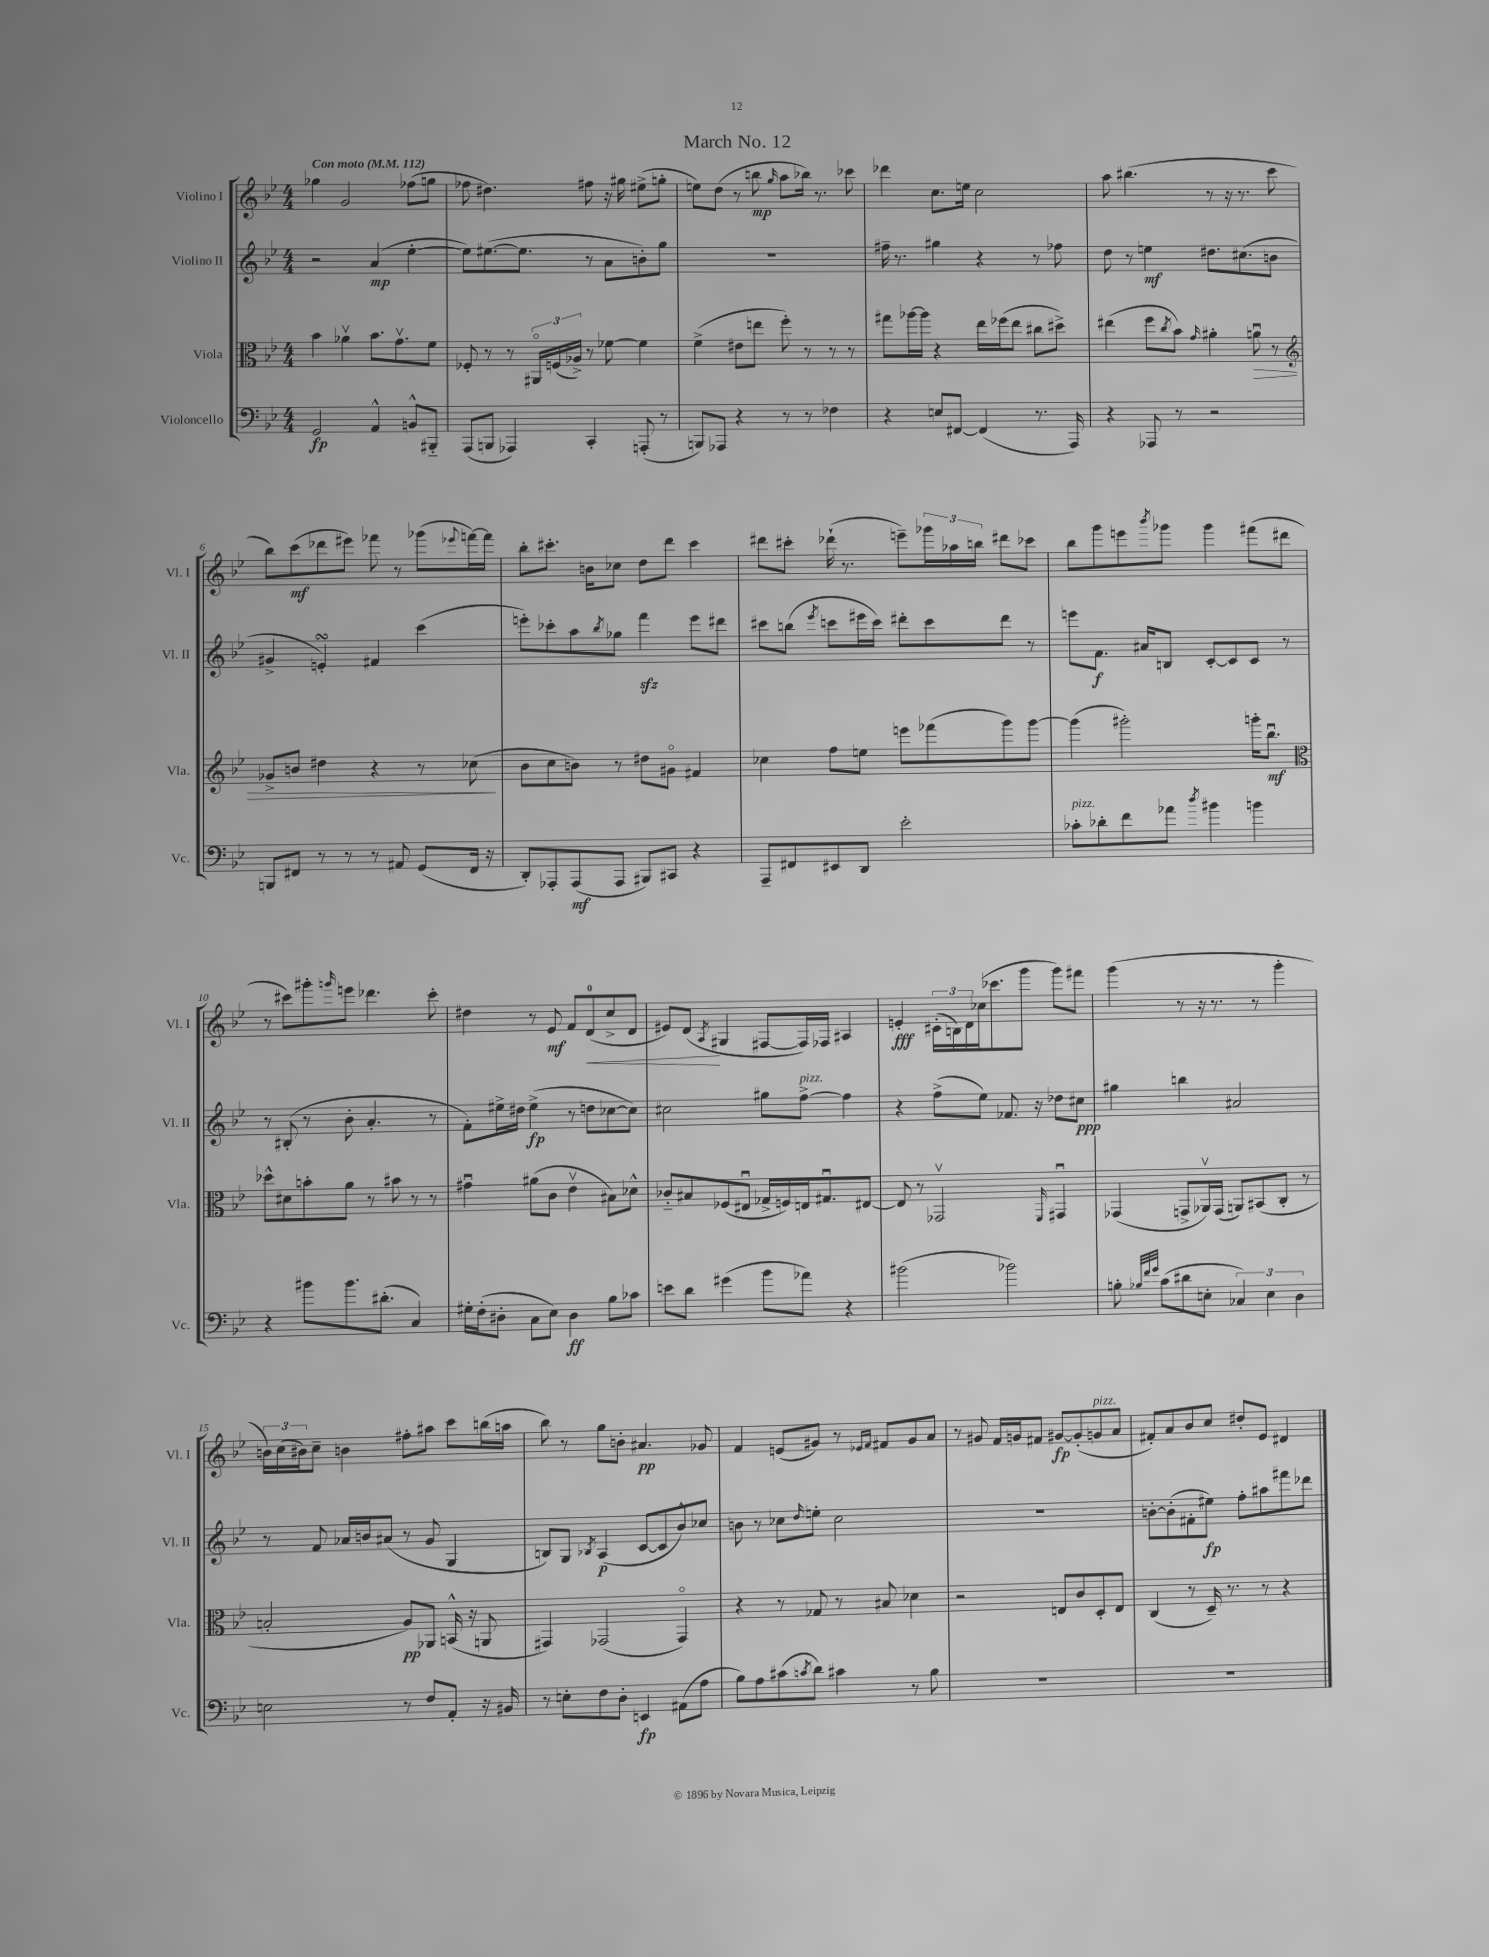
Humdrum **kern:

**kern	**kern	**kern	**kern
*staff4	*staff3	*staff2	*staff1
*clefF4	*clefC3	*clefG2	*clefG2
*k[b-e-]	*k[b-e-]	*k[b-e-]	*k[b-e-]
*M4/4	*M4/4	*M4/4	*M4/4
*MM112	*MM112	*MM112	*MM112
2GG/	4b-\	2r	4gg-\
.	4a-v\	.	2g/
4AA^^/	8.b-\L	(4a/	.
.	8.gv\	.	.
8BB^^/L	.	[4ee-'\	(8ff-\L
8BBB#'~/J	8f\J	.	8gg\J
=	=	=	=
(8AAA/L	8F-'/	8ee-\]L)	8ff-\
8BBB/J	8r	([8.ee#\	4.dd#\)
4AAA-/)	8r	.	.
.	.	8.ee#\]J	.
.	24AA#o/LL	.	.
.	(24F/	.	.
.	24A-^/JJ)	.	.
4CC'/	8r	8r	8ff#\
.	[8f-\	8a\L	16r
.	.	.	16gg#\
(8AAA'/	4f-\]	8b'\)	(8ee#^\L
8r	.	8gg\J	8gg'\J
=	=	=	=
8BBB/L)	(4f^\	1r	8ee\L)
8AAA-/J	.	.	(8dd\J
4r	8e#\L	.	8r
.	8ee\J	.	8bb\
.	.	.	16qqgg/
8r	8ff'\)	.	8aa\L
8r	8r	.	16bb-\Jk)
.	.	.	8.r
4F-\	8r	.	.
.	8r	.	8ccc-\
=	=	=	=
4r	8gg#\L	16ff#~\	4ddd-\
.	.	8.r	.
.	[16aa-\L	.	.
.	16aa-\]JJ	.	.
8E/L	4r	4gg#\	8.cc\L
[8FF#/J	.	.	.
.	.	.	16ee\Jk
(4FF#/]	16ee-\LL	4r	2cc\
.	(16ff-\J	.	.
.	8ee-\J	.	.
8.r	8cc#\L	8r	.
.	8dd#^\J)	8ff-\	.
16AAA/)	.	.	.
=	=	=	=
4r	(4ee#\	8dd\	8aa\
.	.	8r	(4.bb#\
8AAA-/	8ff\L	4ee\	.
.	8qcc/	.	.
8r	8b-\J)	.	.
.	16qqg/	.	.
2r	4a#'\	8.dd#\L	8r
.	.	.	16r
.	.	(8.cc#\	8.r
.	8au\	.	.
.	8r	8b\J	8ccc\
=	=	=	=
*	*clefG2	*	*
8BBB/L	8g-^/L	4g#^/	8bb-\L)
8FF#/J	8b/J	.	(8ccc\
8r	4dd#\	4e'/)	8ddd-\
8r	.	.	8eee#\J)
8r	4r	4f#/	8fff-\
8AA#/	.	.	8r
(8GG/L	8r	(4ccc\	(8ggg-\L
.	.	.	8qqeee-/
16FF#/Jk	(8cc-\	.	[16fff\L)
16r	.	.	16fff\]JJ
=	=	=	=
8DD'/L)	8b-\L	8eee'\L)	8bb-'\L
8AAA-'/	8cc\	8ccc-'\	8.ccc#'\J
(8AAA-/	8b\J)	8aa\	.
.	.	.	16b\LK
.	.	8qbb-/	.
8AAA-/J	8r	8gg-\J	8cc-\J
8BBB#/L)	8dd#\L	4fff\	8dd\L
8CC#/J	8g#o\J	.	8ddd\J
4r	4f#/	8eee\L	4ccc#\
.	.	8ddd#\J	.
=	=	=	=
8AAA~/L	4cc-\	8ccc#\L	8ddd#\L
8FF#/	.	(8bb\J	8ccc#'\J
.	.	8qeee-/	.
8EE#/	8ff\L	8ccc\L	(16ddd-`\
.	.	.	8.r
8DD/J	8ee\J	16eee#\L	.
.	.	16ccc\JJ)	.
2e-'\	8eee\L	8ddd#'\L	8eee~\L)
.	(8fff-\	8ccc\	24ggg-\L
.	.	.	24aa-\
.	.	.	24bb\JJ
.	8ggg\)	8ddd#\J	8ddd#\L
.	[8ggg\J	8r	8ccc-\J
=	=	=	=
8c-'\L	(4ggg\]	8eee\L	8bb-\L
8d-'\	.	8.f\J	8ggg\
8f\	2ggg#'\)	.	8eee\
.	.	16a#/LK	.
.	.	.	8qbbb-/
8a-\J	.	8B/J	8ggg-\J
8qdd/	.	.	.
4b#\	.	[8c'/L	4ggg-\
.	.	8c/]	.
4b\	16ggg'\LK	8c/J	(8fff#\L
.	8.bb-u\J	.	.
.	.	8r	8ddd#\J
=	=	=	=
*	*clefC3	*	*
4r	8dd-^^\L	8r	8r
.	8d#\	(8B#'/	8ccc#\L)
8b#\L	8b'\	8r	8ggg#'\
.	.	.	16qqggg/
8.b#\	8a\J	8b-'\	8eee\J
.	8r	4.a'/	4.ddd-\
(8.d#'\J	.	.	.
.	8b#\	.	.
4C/)	8r	.	.
.	8r	8r	8ccc#'\
=	=	=	=
16G#'\LL	4g#u\	8f'\L)	4dd#\
(16F'\J	.	.	.
8D#'\J	.	16ee#^\L	.
.	.	16dd#\JJ	.
8C\L	(8a#\L	(4ee#^\	8r
8E-\J)	8c\J	.	8e-/
4D#\	4e-v\	8r	8f/L
.	.	8dd\L	(8d/
8B-\L	8B#\L)	[8cc-\	8cc^/
8c-\J	8d-^^\J	8cc-\]J)	8d/J
=	=	=	=
8e\L	8c-'~/L	2cc#\	8e#/L)
8d\J	8B#/	.	(8d/J
.	.	.	8qA/
(4g#\	(8F-/	.	4G#/
.	8E#u/J	.	.
8b-\L	16G-^/LL	8gg#\L	[8F#/L
.	16F/)	.	.
8a-\J)	16E/J	[8ff^\J	16F#/]L)
.	8.G#u/	.	16F-/JJ
4r	.	4ff\]	4A#/
.	[8E#/J	.	.
=	=	=	=
(2b#\	8E#/]	4r	4e'/
.	8r	.	.
.	2GG-v/	(8ff^\L	(24c#'\LL
.	.	.	24B\)
.	.	.	24d\
.	.	8ee-\J)	(16cc-\J
.	.	.	8.ccc-\
2b-\)	.	8.f-/	.
.	.	.	8ggg\J
.	.	16r	.
.	16qqFF/	.	.
.	4GG#u/	8dd-\L	8ggg\L)
.	.	8cc#\J	8fff#\J
=	=	=	=
8B'\	(4GG-/	4gg#\	(4ggg\
32qqB-/LLL	.	.	.
32qqf/	.	.	.
32qqg/JJJ	.	.	.
(8c\L	.	.	.
8d#\	8GG^/L	4bb\	8r
8E'\J	16AA-v/L)	.	16r
.	(16GG/JJ	.	8.r
6C-/)	8AA/L)	2a#/	.
.	(8BB#/	.	8r
6E\	.	.	.
.	8C'/J	.	4ggg'\
6D\	.	.	.
.	8r	.	.
=	=	=	=
2E\	2B'/	8r	24b\LL)
.	.	.	(24cc\
.	.	.	24b#\J)
.	.	8f/	8cc~\J
.	.	16a-/LL	4b\
.	.	16b/J	.
.	.	(8a#/J	.
8r	8A/L)	8r	8ff#'\L
8F/L	8AA-/J	8g/	8aa#\J
8AA'/J	(16BB^^/	4G/	8ccc\L
.	16r	.	.
16r	8AA/	.	(16bb\L
16BB#/	.	.	16aa\JJ
=	=	=	=
8r	4GG#/)	8B/L)	8bb-\)
8E'\L	.	8G/J	8r
.	.	8qB-/	.
8F\	(2GG-/	(4A/	8gg\L
8D'\J	.	.	8b'\J
4EE/	.	[8c/L	4.a#/
.	.	8c/]	.
(8AA#\L	4GG-o/)	8b-^^/)	.
8A\J	.	8cc-/J	8g-/
=	=	=	=
8B-\L)	4r	8b\	4f/
8A\	.	8r	.
(8c#\	8r	8cc-\L	(8e/L
8qc/	.	16qqdd/	.
8d\J)	8G-/	8ee'\J	8g#/J)
4c#\	8r	2cc-\	8r
.	.	.	16qqe-/LL
.	.	.	16qqf/JJ
.	8B#/	.	8f#/L
8r	4d-\	.	8g#/
8B-\	.	.	8a/J
=	=	=	=
1r	2r	1r	8r
.	.	.	8g#/
.	.	.	16f/LL
.	.	.	16g/J
.	.	.	8f#/J
.	8E/L	.	[8g#/L
.	8c/	.	(8g#'/]
.	8D'/	.	8g/
.	8E/J	.	8a/J
=	=	=	=
1r	(4C/	[8b'\L	8f#'/L)
.	.	(8b'\]	8a/
.	8r	8f#'\	8b-/
.	16D~/)	8ee#\J)	8cc/J
.	8.r	.	.
.	.	8ff'\L	8dd#'/L
.	8r	8aa#\	8e-/J
.	4r	8fff#\	4d#/
.	.	8ddd-\J	.
==	==	==	==
*-	*-	*-	*-
